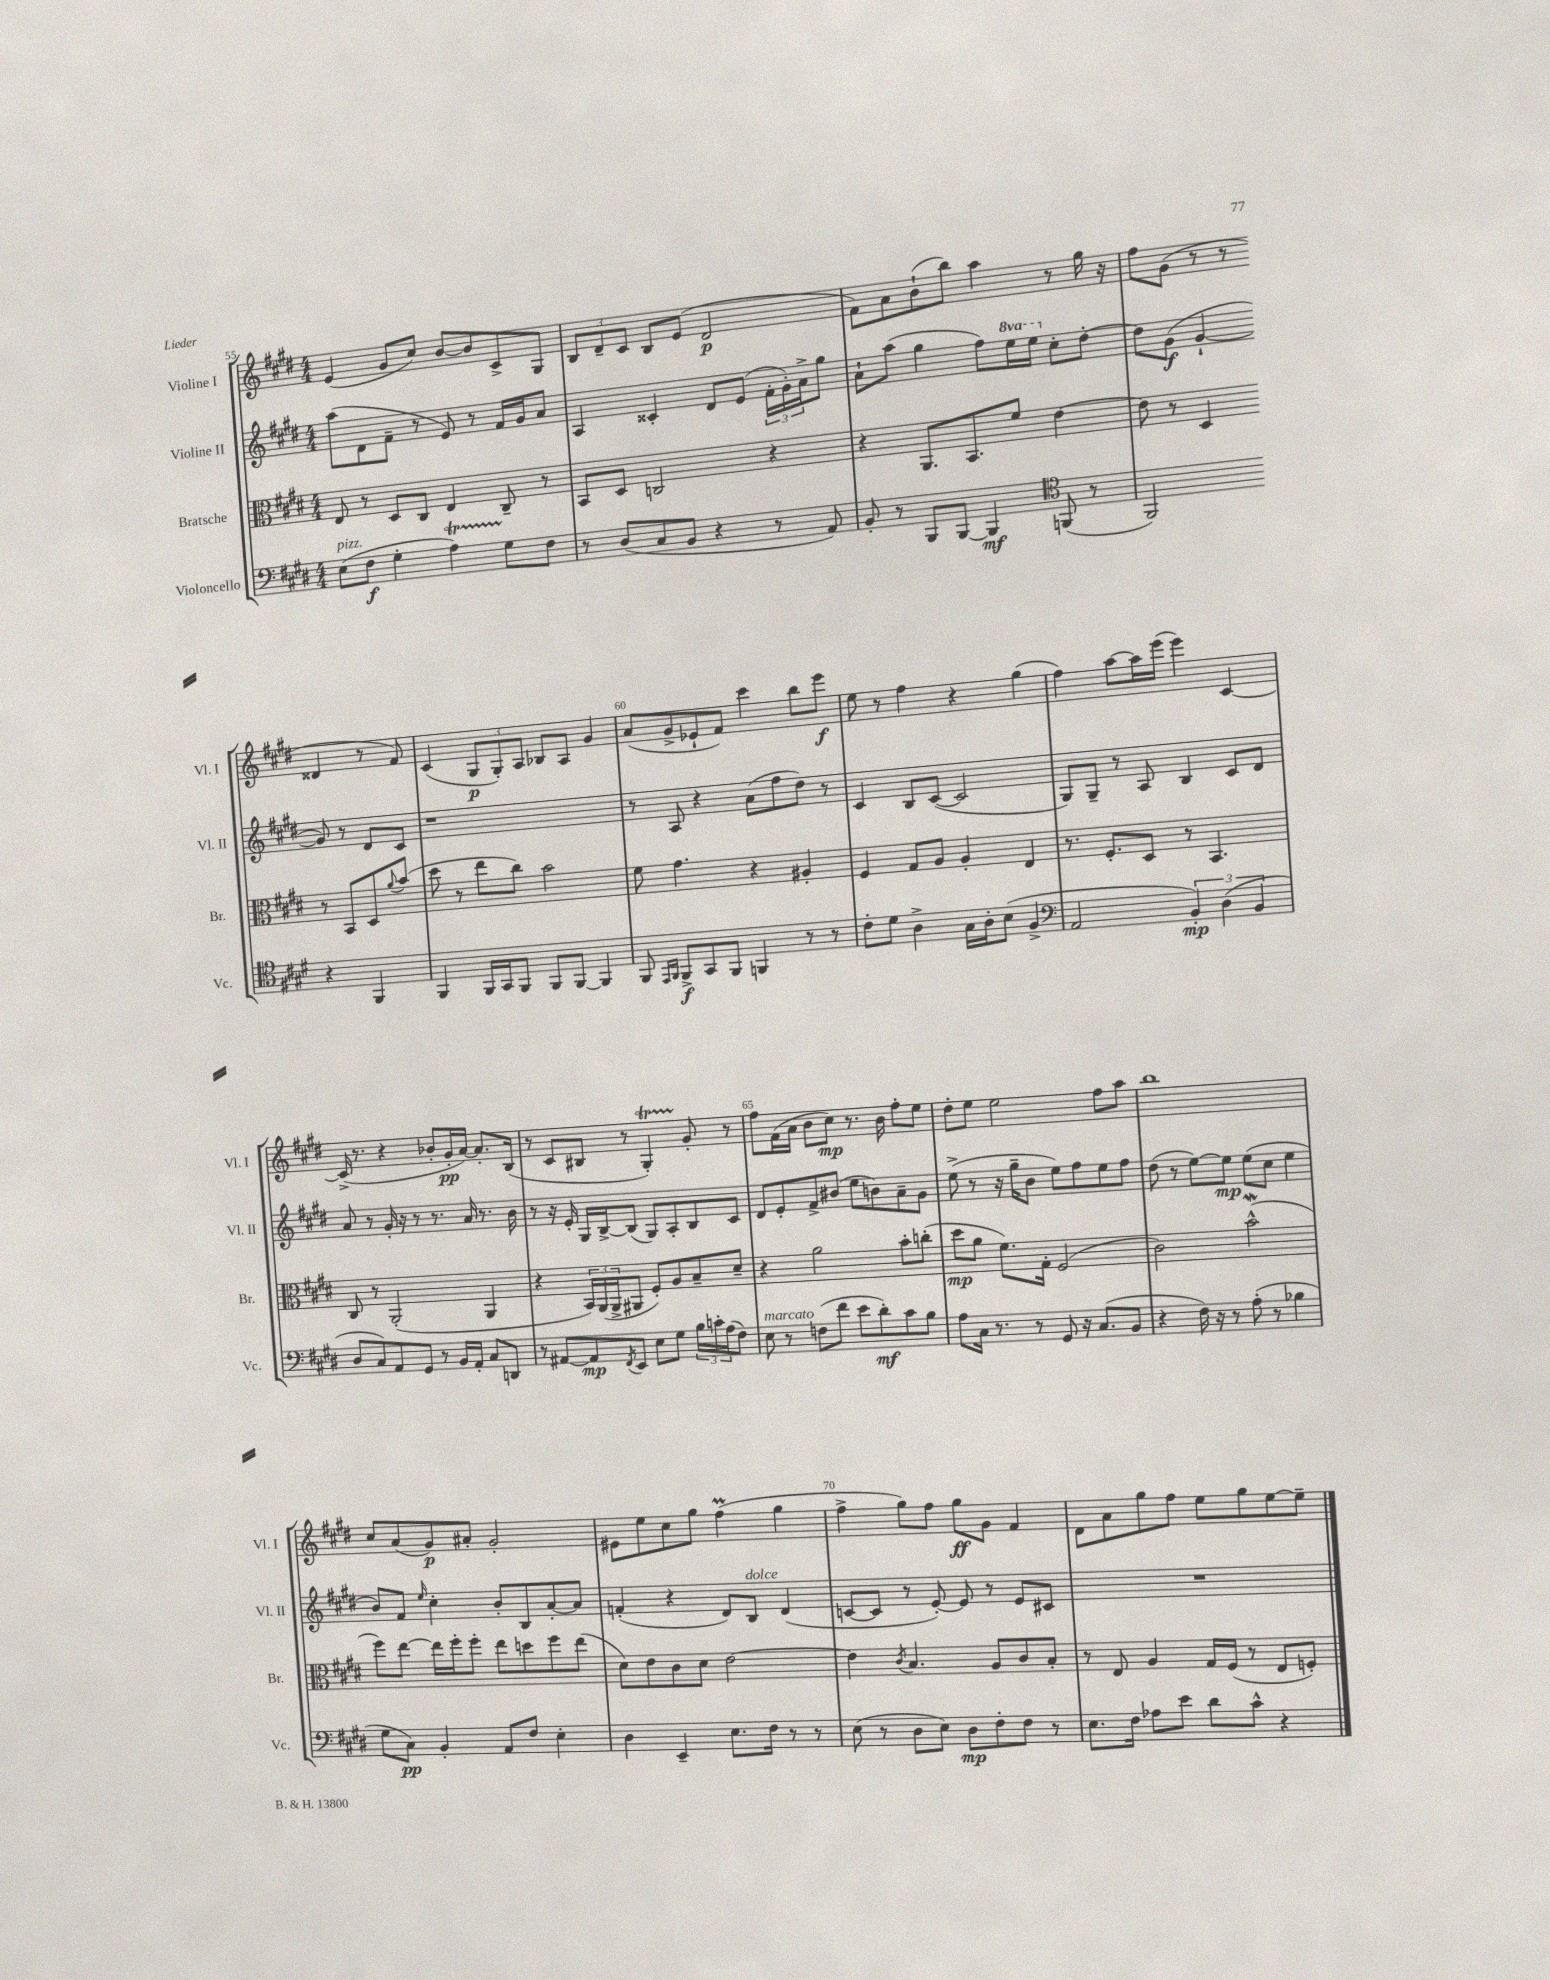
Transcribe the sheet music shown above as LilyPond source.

<<
\new StaffGroup <<
\new Staff = "s0" \with { instrumentName = "Violine I" shortInstrumentName = "Vl. I" } {
    \clef treble \key e \major \numericTimeSignature \time 4/4
    e'4( gis'8 cis''8) b'8~ b'8 cis'8-> gis8 |
    \tuplet 3/2 { b8 dis'8-- cis'8 } b8 e'8( dis'2\p |
    fis'8) a'8 b'8-!( b''8) a''4 r8 gis''16 r16 |
    fis''8 gis'8( r8 r8 disis'4 r8 fis'8) |
    cis'4( \tuplet 3/2 { gis8\p gis8-.) a8 } bes8 a8 gis'4 |
    a'8( gis'8-> ees'8-! fis'8) cis'''4 b''8 e'''8\f |
    e''8 r8 fis''4 r4 gis''4( |
    fis''4) a''8~ a''16 e'''16( e'''4) cis'4~ |
    cis'16->( r8. r4 bes'8-. gis'16-.\pp a'16~) a'8.-. b16( |
    r8 cis'8 bis8 r8 gis4-.\startTrillSpan) gis'8-.\stopTrillSpan r8 |
    fis''8 fis'16( a'16 b'8 cis''8\mp) r8. b'16 fis''8-. e''8 |
    dis''8-. e''8 e''2 fis''8 a''8 |
    b''1 |
    cis''8 a'8( gis'8\p) ais'8-. gis'2-. |
    eis'8 e''8 cis''8 gis''8 fis''4\prall( gis''4 |
    fis''4-> gis''8) fis''8 gis''8\ff gis'8 fis'4 |
    dis'8 a'8 gis''8 fis''8 e''8 gis''8 e''8~ e''8-- \bar "|." |
}
\new Staff = "s1" \with { instrumentName = "Violine II" shortInstrumentName = "Vl. II" } {
    \clef treble \key e \major \numericTimeSignature \time 4/4 \set Staff.ottavationMarkups = #ottavation-simple-ordinals
    a''8( dis'8 fis'8-- r8 e'8) r8 fis'16 gis'16 a'8 |
    a4 cisis'4-. dis'8 e'8( \tuplet 3/2 { fis'16-. gis'16-.) a'16-> } gis''8 |
    a'8-! a''8( gis''4 fis''8) \ottava #1 e'''16 e'''16 \ottava #0 cis''8-. dis''8~-. |
    dis''8 gis'8\f( gis'4~-! gis'8) r8 dis'8 cis'8 |
    r1 |
    r8 a8 r4 a'8( fis''8 dis''8) r8 |
    cis'4 b8 cis'8~( cis'2 |
    gis8) gis8-- r8 a8 b4 cis'8 dis'8 |
    a'8 r8 gis'16-. r16 r8 r8. a'16 r8. b'16 |
    r8 r16 e'16-. gis16 b16~-> b8( gis8) a8-. b8 cis'8 |
    dis'8 e'8-. fis'8-> bis'8( e''8 b'8) a'8-- gis'8 |
    e''8->( r8 r16 gis''16-- b'8 e''8) fis''8 e''8 fis''8 |
    dis''8( r8 e''8~) e''8\mp e''8( cis''8 e''4 |
    b'8) fis'8 \grace { e''16 } cis''4-. b'8-. b8 a'8~-. a'8 |
    f'4-.( r4 dis'8) b8^\markup { \italic "dolce" } dis'4( |
    c'8~ c'8 r8 e'8~-.) e'8 r8 e'8 cis'8 |
    R1 \bar "|." |
}
\new Staff = "s2" \with { instrumentName = "Bratsche" shortInstrumentName = "Br." } {
    \clef alto \key e \major \numericTimeSignature \time 4/4
    e8 r8 dis8 cis8 e4 cis8-- r8 |
    b,8 dis8 c2 r4 |
    r4 a,8. b,8. fis'8 e'4~ |
    e'8 r8 dis4 r8 b,8 dis8 \appoggiatura { a'8 } b'8( |
    dis''8 r8 e''8 cis''8) b'2 |
    fis'8 gis'4. r4 ais4-. |
    fis4 gis8 a8 a4-. e4 |
    r8. fis8.-. dis8 r8 b,4. |
    cis8 r8 a,2-.( a,4 |
    r4 \tuplet 3/2 { b,16) a,16( a,16-> } ais,8 fis8-.) a8 b8-- dis'8-- |
    r4 a'2 b'8-. c''8-.( |
    dis''8\mp a'8 fis'8.) gis16-. fis2( |
    cis'2) b'2-^\mordent( |
    fis''8) e''8~ e''16 fis''16-. fis''8-. e''8 d''8 fis''8 e''8( |
    dis'8) e'8 cis'8 dis'8 e'2~ |
    e'4 \acciaccatura { cis'8 } b4. a8 cis'8 b8-. |
    r8 e8 a4 gis16 fis16( r8 e8 f8-.) \bar "|." |
}
\new Staff = "s3" \with { instrumentName = "Violoncello" shortInstrumentName = "Vc." } {
    \clef bass \key e \major \numericTimeSignature \time 4/4
    e8^\markup { \italic "pizz." }( fis8\f gis4-. a4\startTrillSpan) gis8\stopTrillSpan fis8 |
    r8 dis8( cis8 b,8 r4 r8 a,8) |
    b,8-. r8 b,,8 b,,8~ b,,4\mf \clef tenor f,8( r8 |
    fis,2) r4 fis,4 |
    fis,4 fis,16 gis,16 fis,8 fis,8 fis,8~ fis,4 |
    fis,8 \grace { e,16 fis,16 } fis,8->\f gis,8 fis,8 f,4 r8 r8 |
    cis'8-. dis'8 a4-> gis16 a16-. b8( fis4-> |
    \clef bass a,2 \tuplet 3/2 { b,4-.\mp) dis4( b,4 } |
    dis8 cis8) a,8 gis,8 r8 b,16 a,16-. cis8 d,8 |
    r8 ais,8~ ais,8\mp \acciaccatura { fis,8 } e,8 e8 gis8 \tuplet 3/2 { b16 c'16-. a16( } fis8) |
    e8^\markup { \italic "marcato" } r8 f8( fis'8 e'8 dis'8-.\mf) cis'8 b8 |
    a8 cis16 r8. r8 gis,8 r16 cis8.( b,8 |
    r4 fis16) r16 r8 a8-.( r8 bes4 |
    gis8 cis8\pp) b,4-. a,8 fis8 e4-. |
    dis4 e,4-- e8. fis16 r8 r8 |
    e8( r8 dis8 e8) dis8\mp fis8-. fis8 r8 |
    e8. fis16 aes8 e'8 dis'8 cis'8-^ r4 \bar "|." |
}
>>
>>
\layout { \context { \Score currentBarNumber = #55 \override BarNumber.break-visibility = ##(#f #t #t) barNumberVisibility = #(every-nth-bar-number-visible 5) } }
